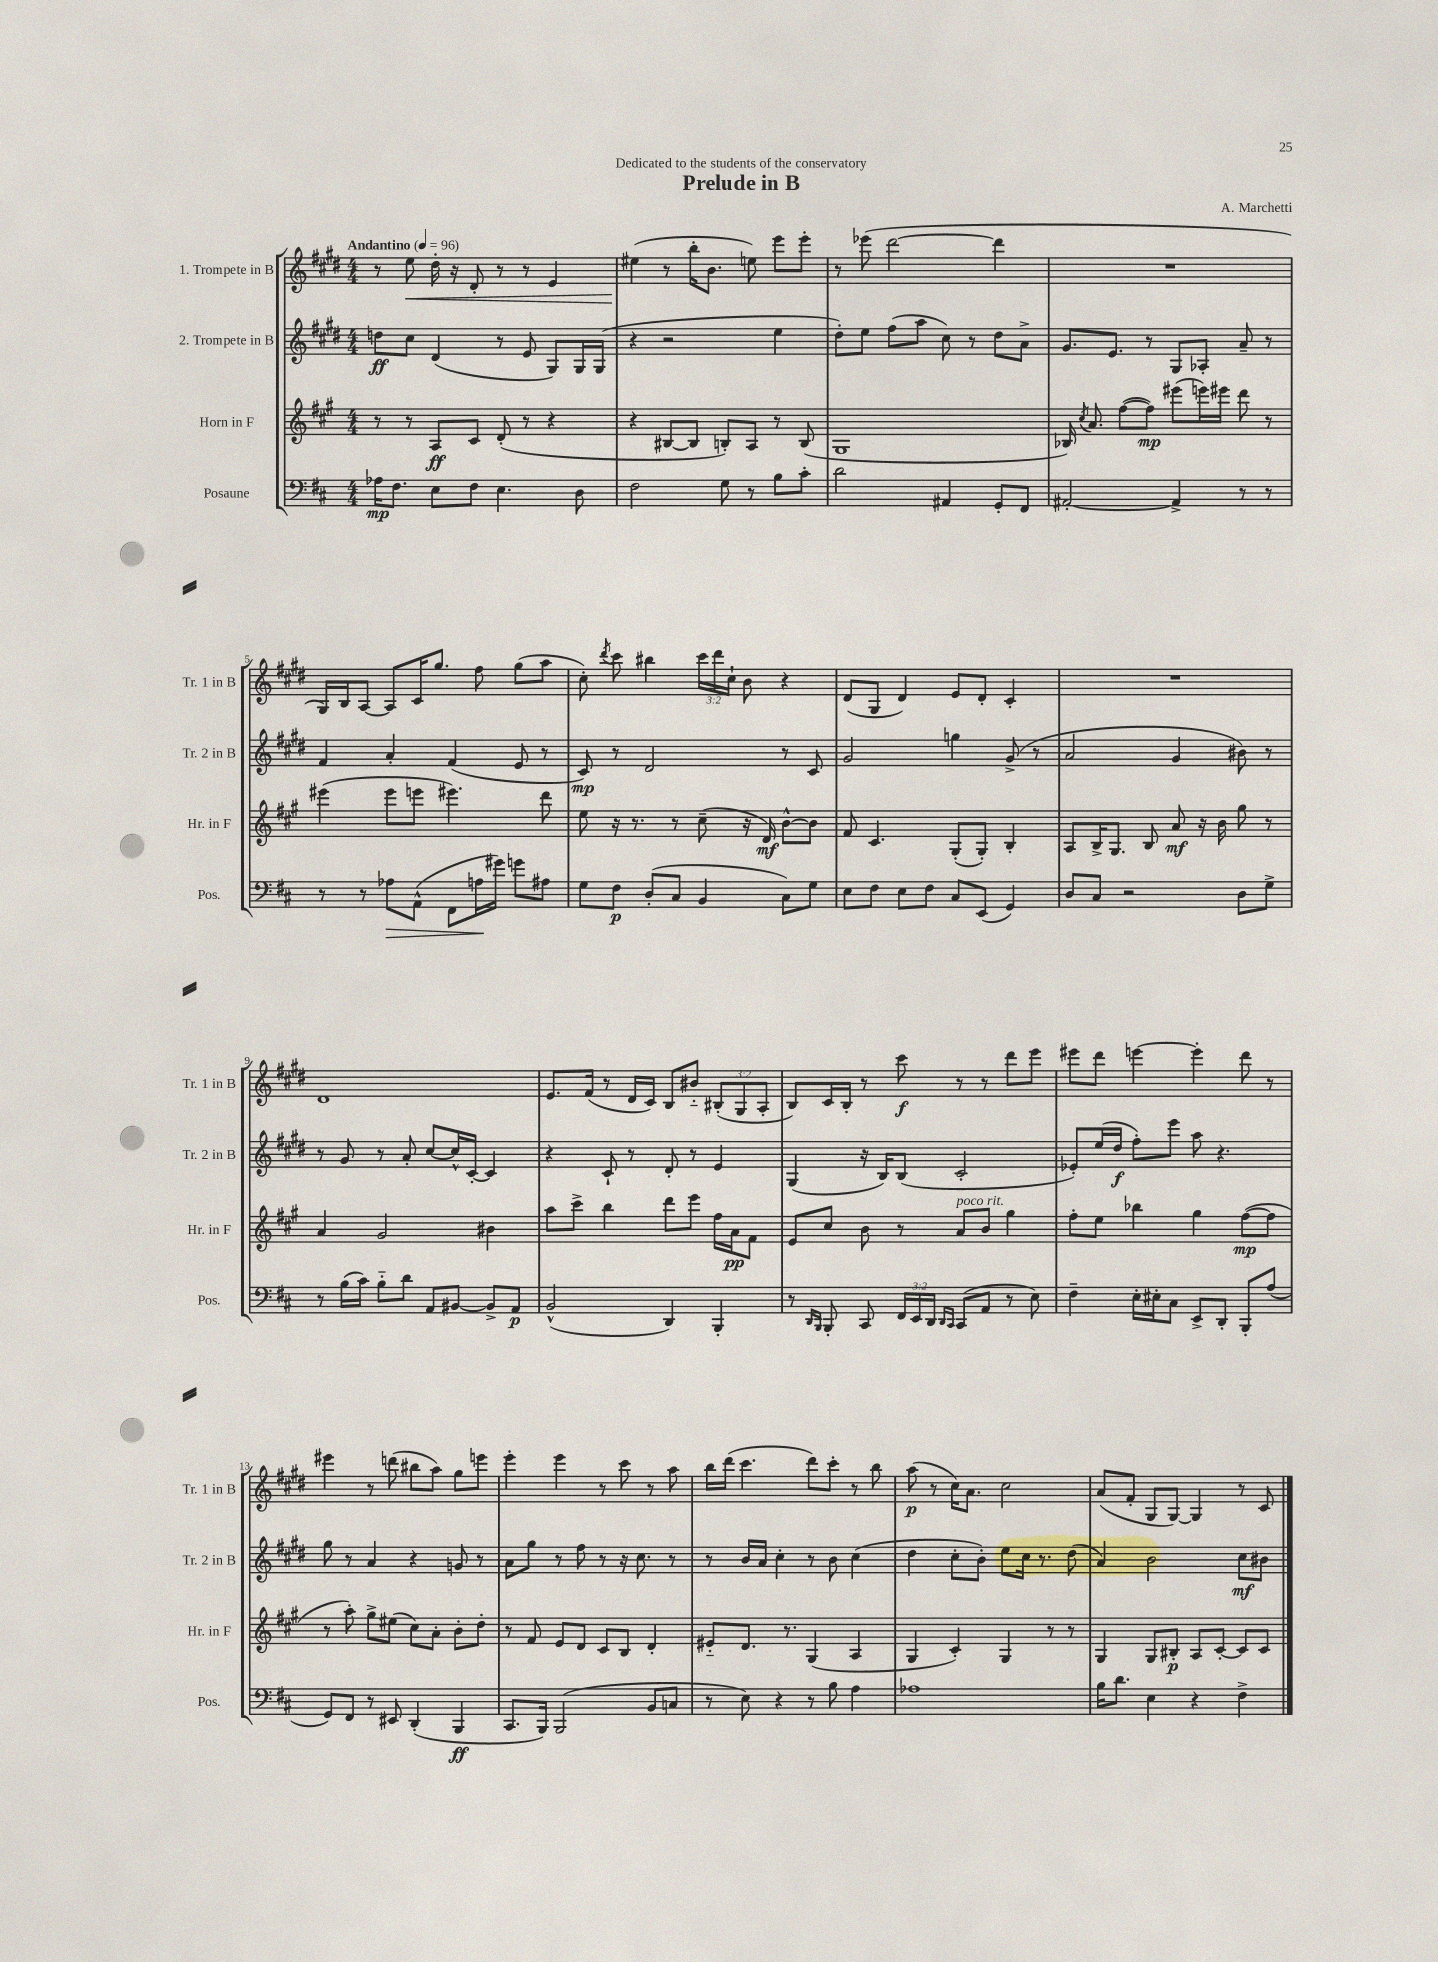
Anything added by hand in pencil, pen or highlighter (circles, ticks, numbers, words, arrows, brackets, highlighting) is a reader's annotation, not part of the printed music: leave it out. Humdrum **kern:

**kern	**kern	**kern	**kern
*staff4	*staff3	*staff2	*staff1
*clefF4	*clefG2	*clefG2	*clefG2
*k[f#c#]	*k[f#c#g#]	*k[f#c#g#d#]	*k[f#c#g#d#]
*M4/4	*M4/4	*M4/4	*M4/4
*MM96	*MM96	*MM96	*MM96
16A-	8r	8dd	8r
8.F#	.	.	.
.	8r	8cc#	8ee
8E	8A	(4d#	16dd#'
.	.	.	16r
8F#	8c#	.	8d#'
4.E	(8d'	8r	8r
.	8r	8e	8r
.	4r	8G#)	4e
8D	.	16G#	.
.	.	(16G#	.
=	=	=	=
2F#	4r	4r	(4ee#
.	[8B#	2r	8r
.	8B#]	.	16bb'
.	.	.	8.b
8G	8B')	.	.
8r	8A	.	8ee)
8B	8r	4ee	8eee
8c#'	(8B	.	8eee'
=	=	=	=
2d	1G#	8dd#')	8r
.	.	8ee	(8eee-
.	.	(8ff#	[2ddd#
.	.	8aa	.
4AA#	.	8cc#)	.
.	.	8r	.
8GG'	.	8dd#	4ddd#]
8FF#	.	8a^	.
=	=	=	=
[2AA#'	16B-)	8.g#	1r
.	8qcc#	.	.
.	8.a	.	.
.	.	8.e	.
.	([8ff#	.	.
.	8ff#])	8r	.
4AA#^]	(8eee#	8G#	.
.	16eee)	8A-'	.
.	16eee#	.	.
8r	8ddd	8a~	.
8r	8r	8r	.
=	=	=	=
8r	(4eee#	4f#	16G#)
.	.	.	16B
8r	.	.	[8A
8A-	8eee#	4a'	8A]
(8AA^^	8eee	.	16c#
.	.	.	8.gg#
8FF#	4.eee#)	(4f#	.
16A	.	.	8ff#
16g#)	.	.	.
8g	.	8e	(8gg#
8A#	8ddd	8r	8aa
=	=	=	=
8G	8ee	8c#)	8cc#')
.	.	.	8qddd#
8F#	16r	8r	8ccc#
.	8.r	.	.
(8D'	.	2d#	4bb#
8C#	8r	.	.
4BB	(8cc#~	.	24ccc#
.	.	.	24ddd#
.	.	.	24cc#`
.	16r	.	8b
.	16d)	.	.
8C#)	[8b^^	8r	4r
8G	8b]	8c#	.
=	=	=	=
8E	8f#	2g#	(8d#
8F#	4.c#	.	8G#
8E	.	.	4d#)
8F#	.	.	.
8C#	(8G#'	4gg	8e
(8EE	8G#')	.	8d#'
4GG)	4B'	(8g#^	4c#'
.	.	8r	.
=	=	=	=
8D	8A	2a	1r
8C#	16B^	.	.
.	8.G#	.	.
2r	.	.	.
.	8B	.	.
.	8a	4g#	.
.	16r	.	.
.	16b	.	.
8D	8gg#	8b#)	.
8G^	8r	8r	.
=	=	=	=
8r	4a	8r	1d#
(16B	.	8g#	.
16c#)	.	.	.
8B'~	2g#	8r	.
8d	.	8a'	.
8AA	.	[8cc#	.
[8BB#	.	16cc#^^]	.
.	.	[16c#'	.
8BB#^]	4b#	4c#]	.
8AA	.	.	.
=	=	=	=
(2BB^^	8aa	4r	8.e
.	8ccc#^	.	.
.	.	.	(16f#
.	4bb	8c#`	8r
.	.	8r	16d#
.	.	.	16c#)
4DD)	8ddd	8d#'	8B
.	8eee	8r	8b#'~
4BBB'	16ff#	4e	(12B#'
.	16a	.	.
.	.	.	12G#
.	8f#	.	.
.	.	.	12A'
=	=	=	=
8r	8e	(4G#	8B)
16qqDD	.	.	.
16qqBBB	.	.	.
8BBB'	8cc#	.	16c#
.	.	.	16B'
8CC#	8b	16r	8r
.	.	16B)	.
24FF#	8r	(8B	8ccc#
24EE	.	.	.
24DD	.	.	.
16qqDD	.	.	.
16qqCC#	.	.	.
(8CC#	8a	2c#'	8r
8AA	8b	.	8r
8r	4gg#	.	8ddd#
8E)	.	.	8eee
=	=	=	=
4F#~	8ff#'	8e-')	8eee#
.	8ee	(16ee	8ddd#
.	.	16dd#	.
16E'	4bb-	8ff#')	[4eee
16E#'	.	.	.
8C#	.	8eee	.
8EE^	4gg#	8aa	4eee']
8DD'	.	4.r	.
8BBB'	([8ff#	.	8ddd#
(8A	8ff#]	.	8r
=	=	=	=
8GG)	8r	8gg#	4eee#
8FF#	8aa')	8r	.
8r	8gg#^	4a	8r
8EE#	(8ee#	.	(8ddd
(4DD'	8cc#)	4r	8bb#
.	8a'	.	8aa)
4BBB	8b'	8g	8gg#
.	8dd'	8r	8eee
=	=	=	=
8.CC#	8r	8a	4eee'
.	8f#	8gg#	.
16BBB)	.	.	.
(2BBB	8e	8r	4eee
.	8d	8ff#	.
.	8c#	8r	8r
.	8B	16r	8ccc#
.	.	8.cc#	.
8BB	4d'	.	8r
8C	.	8r	8aa
=	=	=	=
8r	8e#'~	8r	16bb
.	.	.	(16ddd#
8E)	8.d	16b	4.ccc#
.	.	16a	.
4r	.	4cc#'	.
.	8.r	.	.
8r	(4G#	8r	8ddd#)
8B	.	8b	8ccc#'
4A	4A	(4cc#	8r
.	.	.	8bb
=	=	=	=
1A-	4G#	4dd#	(8aa
.	.	.	8r
.	4c#')	8cc#'	16cc#)
.	.	.	8.a
.	.	8b')	.
.	4G#	8ee	2cc#
.	.	16cc#	.
.	.	8.r	.
.	8r	.	.
.	8r	(8dd#	.
=	=	=	=
16B	4G#	4a)	(8a
8.d	.	.	.
.	.	.	8f#'
4E	8G#	2b	8G#
.	8B#'	.	[8G#)
4r	8A	.	4G#]
.	[8c#'	.	.
4F#^	8c#]	8cc#	8r
.	8c#	8b#	8c#
==	==	==	==
*-	*-	*-	*-
